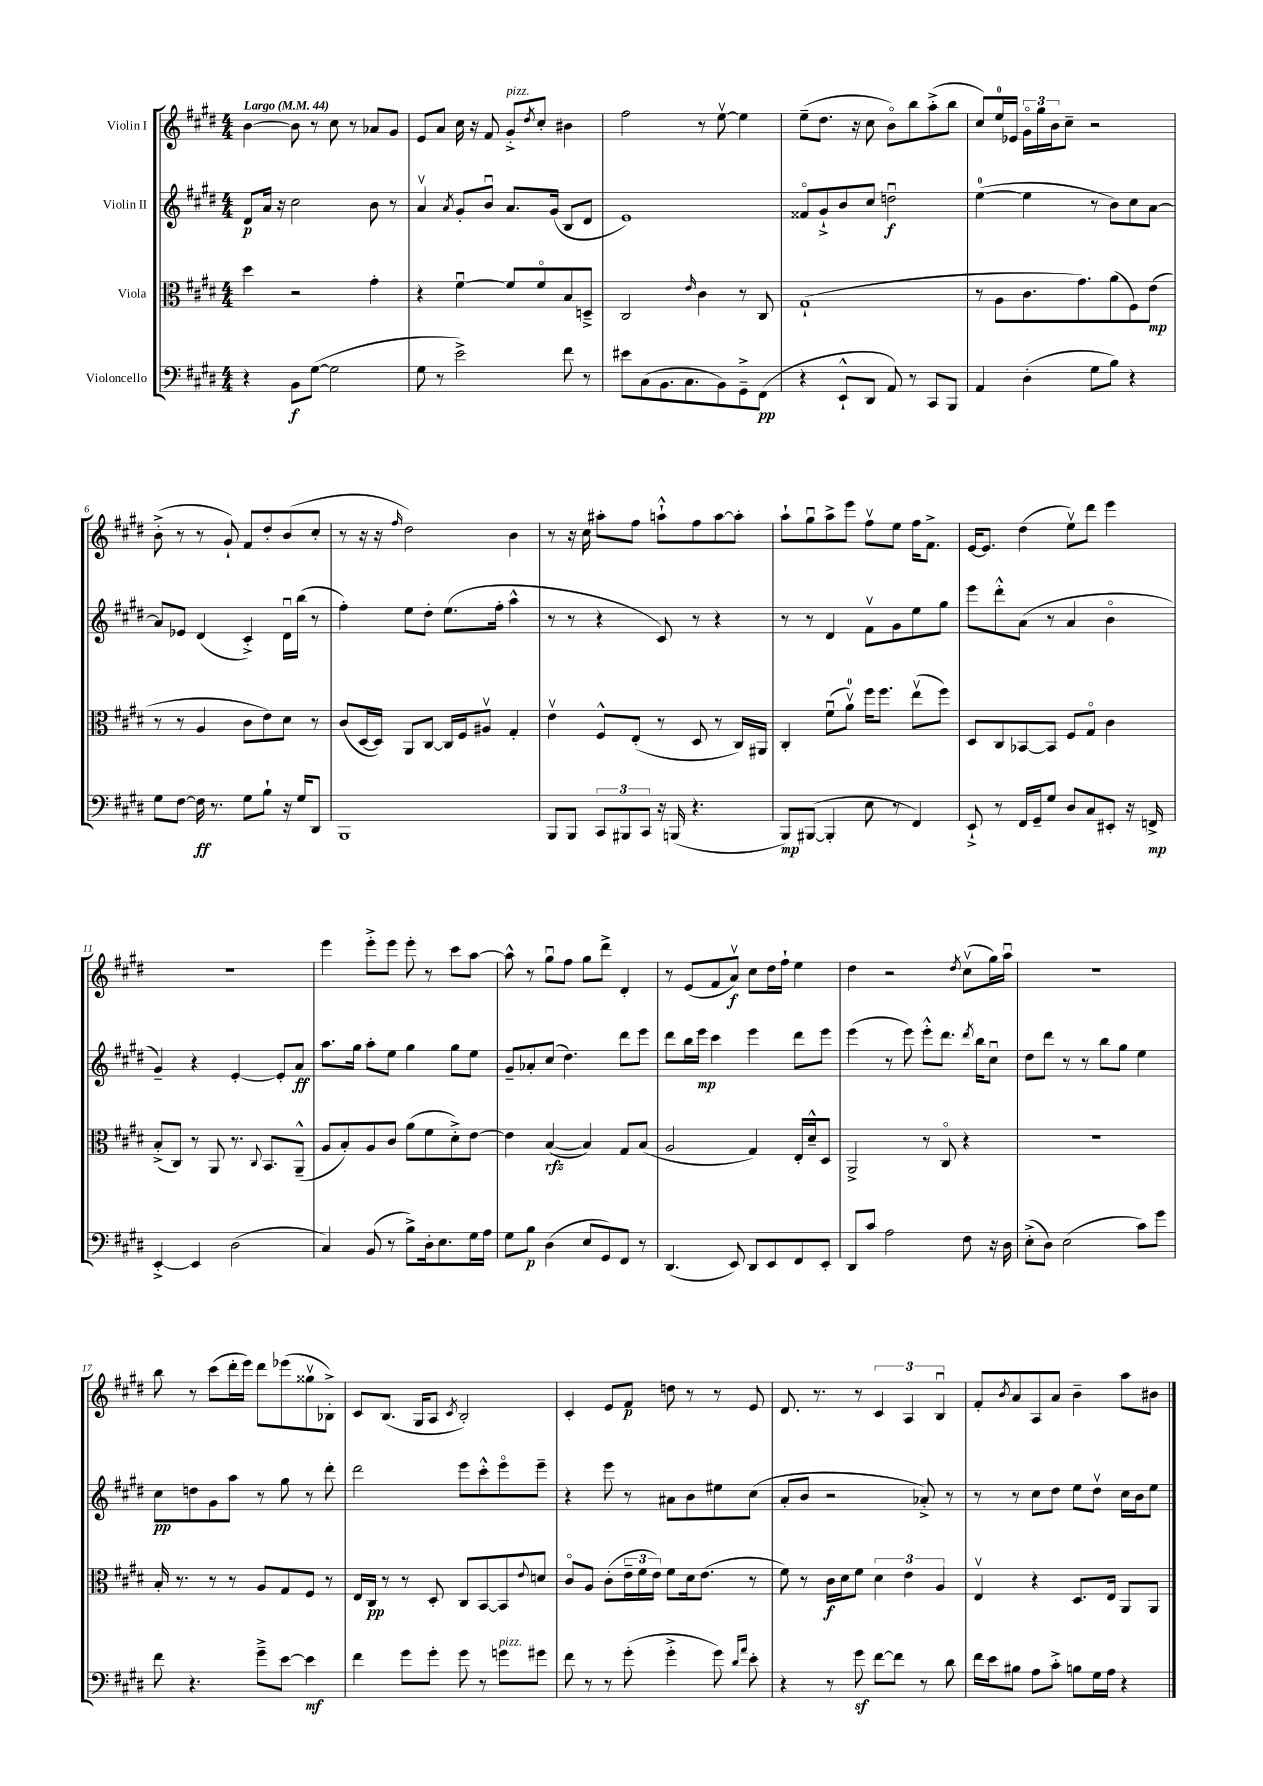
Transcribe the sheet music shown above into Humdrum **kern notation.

**kern	**kern	**kern	**kern
*staff4	*staff3	*staff2	*staff1
*clefF4	*clefC3	*clefG2	*clefG2
*k[f#c#g#d#]	*k[f#c#g#d#]	*k[f#c#g#d#]	*k[f#c#g#d#]
*M4/4	*M4/4	*M4/4	*M4/4
*MM44	*MM44	*MM44	*MM44
4r	4dd#	8d#	[4b
.	.	16a	.
.	.	16r	.
8BB	2r	2cc#	8b]
([8G#	.	.	8r
2G#]	.	.	8cc#
.	.	.	8r
.	4g#'	8b	8a-
.	.	8r	8g#
=	=	=	=
8G#	4r	4av	8e
8r	.	.	8a
.	.	8qa	.
2e^)	[4f#u	8g#'	16cc#
.	.	.	16r
.	.	8bu	8f#
.	8f#]	8.a	8g#'^
.	.	.	8qdd#
.	8f#o	.	8cc#'
.	.	(16g#	.
8f#	8B	8B	4b#
8r	8D~^	8d#	.
=	=	=	=
8e#	2C#	1e)	2ff#
(8C#	.	.	.
8.BB	.	.	.
8.C#	.	.	.
.	16qqe	.	.
.	4c#	.	8r
8BB)	.	.	[8eev
8GG#~^	8r	.	4ee]
(8FF#	8C#	.	.
=	=	=	=
4r	(1G#`	8f##o	(8ee~
.	.	8g#`^	8.dd#
8EE`^^	.	8b	.
.	.	.	16r
8DD#	.	8cc#	8cc#
8AA)	.	2ddu	8bo)
8r	.	.	8bb
8CC#	.	.	(8aa'^
8BBB	.	.	8bb
=	=	=	=
4AA	8r	([4ee	8cc#)
.	8A	.	16ee
.	.	.	16e-
(4D#'	8.c#	4ee]	24g#o
.	.	.	24gg#
.	.	.	24b
.	.	.	8cc#~
.	8.g#)	.	.
8G#	.	8r	2r
8B)	(8a	8b)	.
4r	8F#)	8cc#	.
.	(8e	[8a	.
=	=	=	=
8G#	8r	8a]	(8b'^
[8F#	8r	8e-	8r
16F#]	4A	(4d#	8r
8.r	.	.	.
.	.	.	8g#`)
8G#	8c#	4c#'^)	8f#
8B`	8e)	.	8dd#'
16r	8d#	16d#u	(8b
16G#	.	(16bb	.
8DD#	8r	8r	8cc#'
=	=	=	=
1BBB	(8c#	4ff#')	8r
.	[16D#	.	16r
.	16D#])	.	16r
.	.	.	16qqff#
.	8AA	8ee	2dd#)
.	[8C#	8dd#'	.
.	16C#]	(8.ee	.
.	16F#	.	.
.	8A#v	.	.
.	.	16ff#'	.
.	4G#'	4aa^^	4b
=	=	=	=
8BBB	4ev	8r	8r
8BBB	.	8r	16r
.	.	.	16cc#
12CC#	8F#^^	4r	8aa#'
12BBB#	.	.	.
.	(8E'	.	8ff#
12CC#	.	.	.
16r	8r	8c#)	8aa`^^
(16BBB	.	.	.
4.r	8D#	8r	8ff#
.	8r	4r	[8aa
.	16C#)	.	8aa']
.	16AA#	.	.
=	=	=	=
8BBB)	4C#'	8r	8aa`
([8BBB#	.	8r	8gg#u
4BBB#']	(8f#u	4d#	8aa^
.	8av)	.	8eee
8E	16ff#	8f#v	8ff#v
.	8.ff#	.	.
8r	.	8g#	8ee
4FF#)	(8eev	8ee	16ff#
.	.	.	8.f#^
.	8ff#)	8gg#	.
=	=	=	=
8EE`^	8D#	8eee	[16e
.	.	.	8.e]
8r	8C#	8ddd#'^^	.
16FF#	[8BB-	(8a	(4dd#
16GG#~	.	.	.
8G#	8BB-]	8r	.
8D#	8F#	4a	8eev)
8C#	8G#o	.	8ddd#
8EE#'	4c#	4bo	4eee
16r	.	.	.
16FF^	.	.	.
=	=	=	=
[4EE'^	(8B'^	4g#~)	1r
.	8C#)	.	.
4EE]	8r	4r	.
.	8AA	.	.
(2D#	8.r	[4e'	.
.	8qqC#	.	.
.	8.BB	.	.
.	.	8e']	.
.	(8AA~^^	8a	.
=	=	=	=
4C#)	8A	8.aa	4eee
.	8B')	.	.
.	.	16gg#	.
(8BB	8A	8aa'	8eee'^
8r	8c#	8ee	8eee
8B^)	(8a	4gg#	8eee'
16D#'	8f#	.	8r
8.E	.	.	.
.	8d#'^)	8gg#	8ccc#
16G#	[8e	8ee	[8aa
16A	.	.	.
=	=	=	=
8G#	4e]	8g#~	8aa^^]
8B	.	8a-'	8r
(4D#	([4B	(8cc#	8gg#u
.	.	4.dd#)	8ff#
8E	4B])	.	8gg#
8GG#)	.	.	8ddd#^
8FF#	8G#	8ddd#	4d#'
8r	(8B	8eee	.
=	=	=	=
(4.DD#	2A	8ddd#	8r
.	.	16bb	(8e
.	.	16eee	.
.	.	4ccc#	8f#
8EE)	.	.	8av)
8DD#	4G#)	4eee	8cc#
8EE	.	.	16dd#
.	.	.	16ff#`
8FF#	16E'	8ddd#	4ee
.	16d#~^^	.	.
8EE'	8D#	8eee	.
=	=	=	=
8DD#	2AA^	(4eee	4dd#
8c#	.	.	.
2A	.	8r	2r
.	.	8eee)	.
.	8r	8eee'^^	.
.	8C#o	8.ddd#	.
.	.	.	8qdd#
8F#	4r	.	(8cc#v
.	.	8qddd#	.
.	.	16bb	.
16r	.	8cc#u	16gg#)
16D#	.	.	16aau
=	=	=	=
(8E'^	1r	8dd#	1r
8D#)	.	8ddd#	.
(2E	.	8r	.
.	.	8r	.
.	.	8bb	.
.	.	8gg#	.
8c#)	.	4ee	.
8g#	.	.	.
=	=	=	=
8f#	16B'	8cc#	8bb
.	8.r	.	.
4.r	.	8dd	8r
.	8r	8g#	(8ccc#
.	8r	8aa	16ddd#'
.	.	.	16eee)
8g#~^	8A	8r	8ddd#
[8e	8G#	8gg#	(8eee-
4e]	8F#	8r	8gg##v
.	8r	8ddd#'	8B-'^)
=	=	=	=
4f#	16E	2ddd#	8c#
.	16C#	.	.
.	8r	.	(8.B
8g#	8r	.	.
.	.	.	16G#
8g#'	8D#'	.	8A
.	.	.	8qc#
8g#	8C#	8eee	2B')
8r	[8BB	8ccc#'^^	.
8g	8BB]	8eeeo	.
.	8qqe	.	.
8g#	8d	8eee~	.
=	=	=	=
8f#	8c#o	4r	4c#'
8r	8A	.	.
8r	(8c#'	8eee	8e
(8g#'	24e~	8r	8f#
.	24f#	.	.
.	24e)	.	.
4g#'^	8f#	8a#	8dd
.	16d#	8b	8r
.	(8.e	.	.
8g#)	.	8ee#	8r
16qqd#	.	.	.
16qqa	.	.	.
8e'	8r	(8cc#	8e
=	=	=	=
4r	8f#)	8a'	8.d#
.	8r	8b	.
.	.	.	8.r
8r	16c#	2r	.
.	16d#	.	.
8g#	8f#	.	8r
[8f#	6d#	.	6c#
8f#]	.	.	.
.	6e	.	6A
8r	.	8a-'^)	.
.	6A	.	6Bu
8d#	.	8r	.
=	=	=	=
16f#	4Ev	8r	8f#'
16e	.	.	.
.	.	.	8qb
8B#	.	8r	8a
8A	4r	8cc#	8A
8c#'^	.	8dd#	8a
8B	8.D#	8ee	4b~
16G#	.	8dd#v	.
16A	16E	.	.
4r	8AA	16cc#	8aa
.	.	16b	.
.	8AA	8ee	8b#
==	==	==	==
*-	*-	*-	*-
